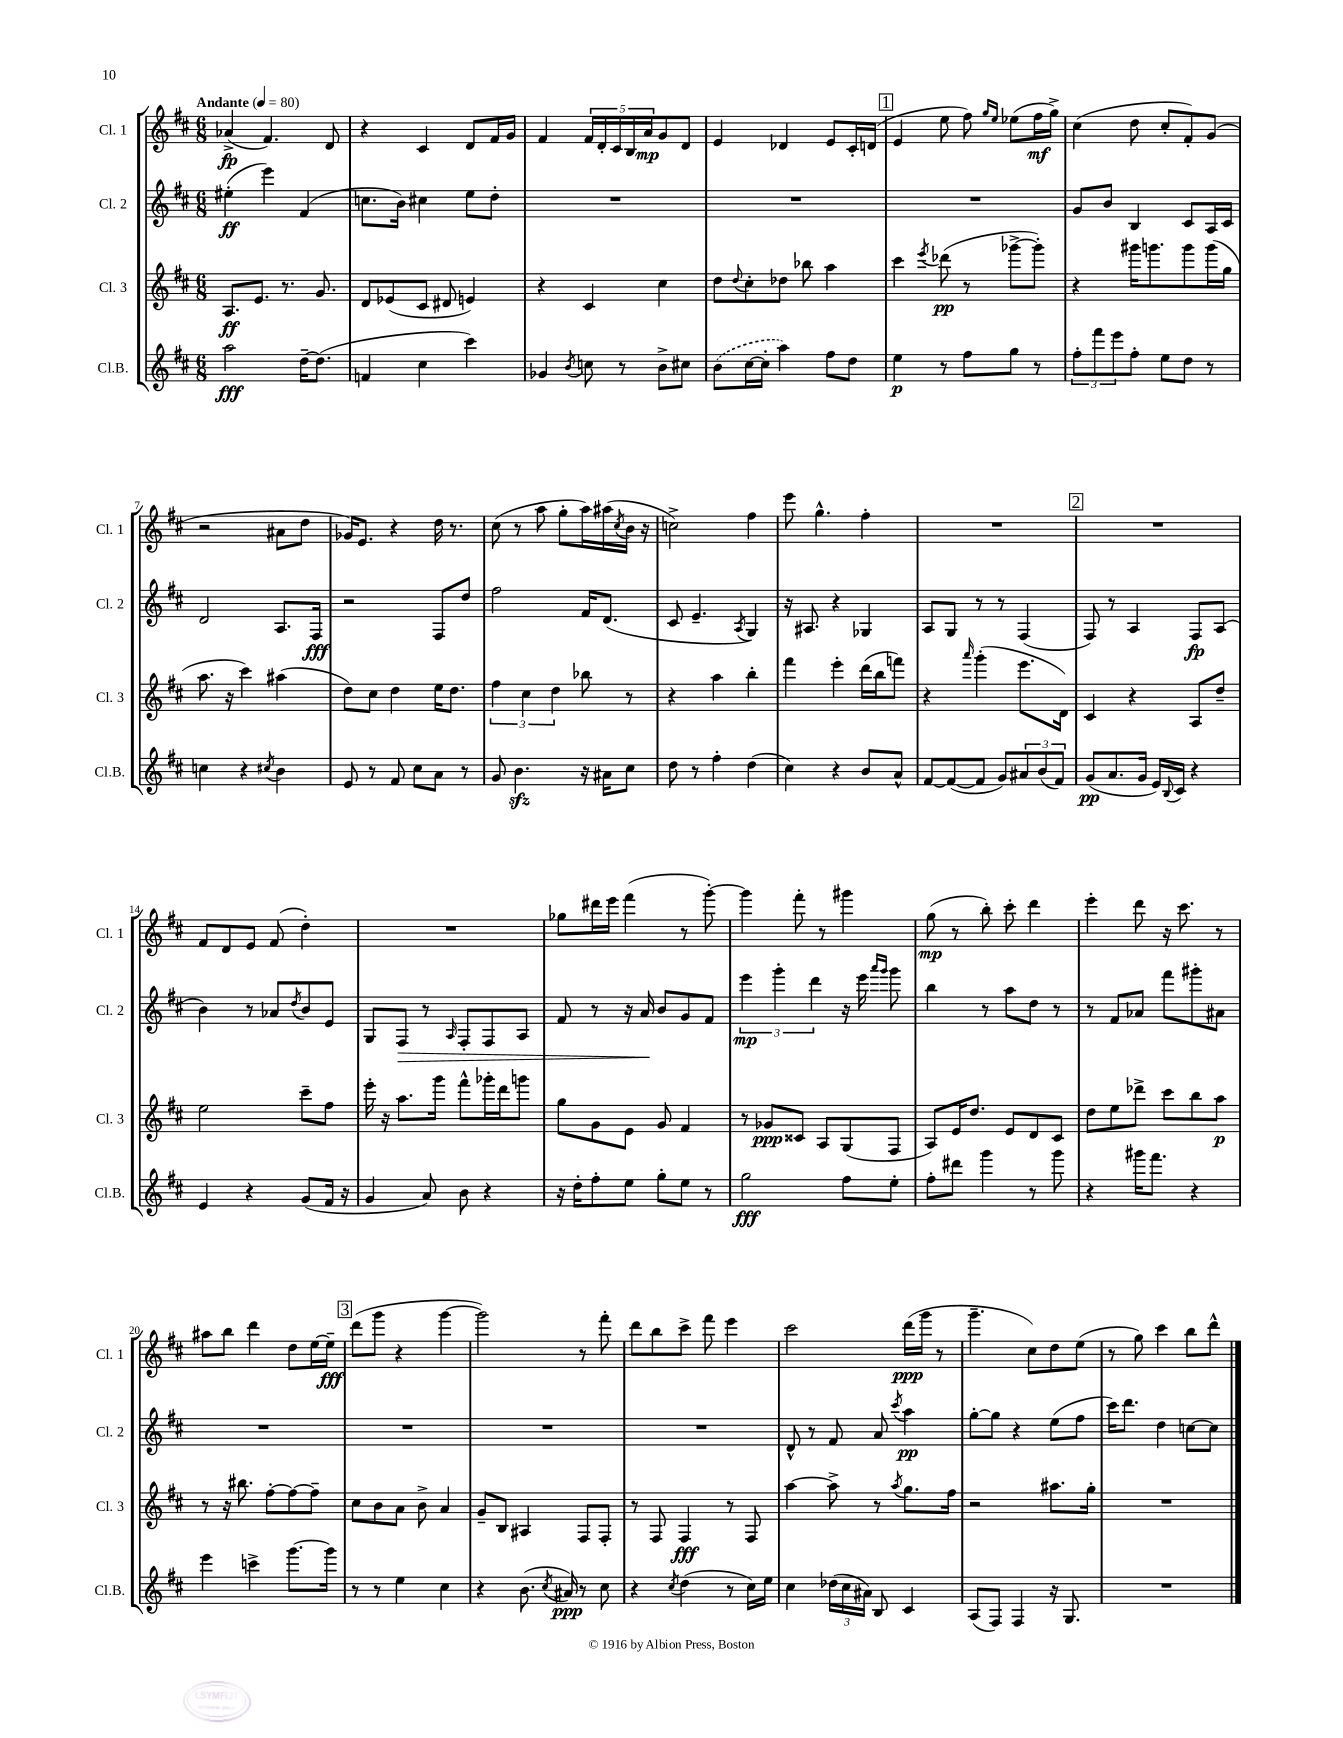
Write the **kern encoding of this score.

**kern	**kern	**kern	**kern
*staff4	*staff3	*staff2	*staff1
*clefG2	*clefG2	*clefG2	*clefG2
*k[f#c#]	*k[f#c#]	*k[f#c#]	*k[f#c#]
*M6/8	*M6/8	*M6/8	*M6/8
*MM80	*MM80	*MM80	*MM80
2aa	8.A	(4ee#'	(4a-^
.	8.e	.	.
.	.	4eee)	4.f#)
.	8.r	.	.
[16dd~	.	(4f#	.
(8.dd]	8.g	.	.
.	.	.	8d
=	=	=	=
4f	8d	8.cc	4r
.	(8e-	.	.
.	.	16b)	.
4cc#	8c#	4cc#	4c#
.	8d#	.	.
4ccc#)	4e)	8ee	8d
.	.	8dd'	16f#
.	.	.	16g
=	=	=	=
4g-	4r	2.r	4f#
8qb	.	.	.
8cc	4c#	.	20f#
.	.	.	20d'
.	.	.	20c#
8r	.	.	.
.	.	.	20B
.	.	.	20a
8b^	4cc#	.	8g
8cc#	.	.	8d
=	=	=	=
(8b	8dd	2.r	4e
.	8qqdd	.	.
[16cc#	8cc#'	.	.
16cc#']	.	.	.
4aa)	8dd-	.	4d-
.	8bb-	.	.
8ff#	4aa	.	8e
8dd	.	.	16c#'
.	.	.	(16d
=	=	=	=
4ee	4ccc#	2.r	4e
.	8qeee	.	.
8r	(8ddd-	.	8ee
8ff#	8r	.	8ff#)
.	.	.	16qqgg
.	.	.	16qqee
8gg	[8ggg-^	.	(8ee-
8r	8ggg-'])	.	16ff#
.	.	.	16gg^)
=	=	=	=
12ff#'	4r	8g	(4cc#
12fff#	.	.	.
.	.	8b	.
12eee	.	.	.
8ff#'	16ggg#	4B	8dd
.	8.ggg	.	.
8ee	.	.	8cc#'
8dd	8ggg	8c#	8f#')
8r	(16ggg	16A	(8g
.	16gg	16c#	.
=	=	=	=
4cc	8.aa	2d	2r
.	16r	.	.
4r	4ccc#)	.	.
8qcc#	.	.	.
4b	(4aa#	8.A	8a#
.	.	.	8dd
.	.	16F#	.
=	=	=	=
8e	8dd)	2r	16g-)
.	.	.	8.e
8r	8cc#	.	.
8f#	4dd	.	4r
8cc#	.	.	.
8a	16ee	8F#	16dd
.	8.dd	.	8.r
8r	.	8dd	.
=	=	=	=
8g	6ff#	2ff#	(8cc#
4.b	.	.	8r
.	6cc#	.	.
.	.	.	8aa
.	6dd	.	.
.	.	.	8gg'
16r	8bb-	16f#	16aa)
16a#	.	(8.d	(16aa#
.	.	.	8qcc#
8cc#	8r	.	16b
.	.	.	16r
=	=	=	=
8dd	4r	8c#	2cc^)
8r	.	4.e~	.
4ff#'	4aa	.	.
.	.	8qA	.
(4dd	4bb'	4G)	4ff#
=	=	=	=
4cc#)	4fff#	16r	8eee
.	.	8.A#	.
.	.	.	4.gg^^
4r	4eee'	4r	.
8b	(16ddd	4G-	4ff#'
.	16bb	.	.
8a^^	8fff)	.	.
=	=	=	=
[8f#	4r	8A	2.r
(8f#_	.	8G	.
.	16qqaaa	.	.
8f#]	(4ggg'	8r	.
8g)	.	8r	.
12a#	8.eee	(4F#	.
(12b	.	.	.
12f#)	.	.	.
.	16d)	.	.
=	=	=	=
(8g	4c#	8F#)	2.r
8.a	.	8r	.
.	4r	4A	.
16g	.	.	.
16e)	.	.	.
8qqB	.	.	.
16c#	.	.	.
4r	8A	8F#	.
.	8dd~	(8A	.
=	=	=	=
4e	2ee	4b)	8f#
.	.	.	8d
4r	.	8r	8e
.	.	8a-	(8f#
.	.	8qdd	.
(8g	8ccc#~	8b	4dd')
16f#	8ff#	8e	.
16r	.	.	.
=	=	=	=
4g	16eee'	8G	2.r
.	16r	.	.
.	8.aa	8F#	.
8a)	.	8r	.
.	16ggg	.	.
.	.	16qqA	.
8b	8fff#^^	8F#'	.
4r	16ggg-'	8F#	.
.	16ddd	.	.
.	8ggg	8A	.
=	=	=	=
16r	8gg	8f#	8gg-
16dd'	.	.	.
8ff#'	8g	8r	16ddd#
.	.	.	16eee
8ee	8e	16r	(4fff#
.	.	16a	.
8gg'	8g	8b	.
8ee	4f#	8g	8r
8r	.	8f#	[8ggg')
=	=	=	=
2gg	8r	6eee	4ggg]
.	8g-	.	.
.	.	6ggg'	.
.	8c##	.	8fff#'
.	.	6ddd	.
.	8A	.	8r
8ff#	(8G	16r	4ggg#
.	.	16eee	.
.	.	16qqaaa	.
.	.	16qqggg	.
8ee'	8F#	8ggg	.
=	=	=	=
8ff#'	8A)	4bb	(8gg
8ddd#	16e	.	8r
.	8.dd	.	.
4ggg	.	8r	8bb')
.	8e	8aa	8ccc#'
8r	8d	8dd	4ddd
8ggg	8c#	8r	.
=	=	=	=
4r	8dd	8r	4eee'
.	8ee	8f#	.
16ggg#	8ddd-^	8a-	8ddd
8.fff#	.	.	.
.	8ccc#	8fff#	16r
.	.	.	8.ccc#
4r	8bb	8ggg#'	.
.	8aa	8a#	8r
=	=	=	=
4eee	8r	2.r	8aa#
.	16r	.	8bb
.	8.bb#	.	.
4ccc^	.	.	4ddd
.	[8ff#'	.	.
[8.ggg	8ff#_	.	8dd
.	8ff#~]	.	[16ee
16ggg]	.	.	16ee~]
=	=	=	=
8r	8cc#	2.r	(8ddd
8r	8b	.	8ggg
4ee	8a	.	4r
.	8b^	.	.
4cc#	4a	.	[4ggg
=	=	=	=
4r	8g~	2.r	2ggg])
.	8B	.	.
(8.b	4A#	.	.
8qcc#	.	.	.
16a#)	.	.	.
8r	8F#	.	8r
8cc#	8F#'	.	8fff#'
=	=	=	=
4r	8r	2.r	8ddd
.	8F#	.	8bb
8qcc#	.	.	.
(4dd	4F#	.	8ccc#^
.	.	.	8fff#
8r	8r	.	4eee
16cc#)	8F#	.	.
16ee	.	.	.
=	=	=	=
4cc#	[4aa	8d^^	2ccc#
.	.	8r	.
(24dd-	8aa^]	8f#	.
24cc#	.	.	.
24a#)	.	.	.
8B	8r	8a	.
.	8qaa	8qccc#	.
4c#	8.gg	4aa	(16ddd
.	.	.	16ggg
.	.	.	8r
.	16ff#	.	.
=	=	=	=
(8A	2r	[8gg'	4.ggg~
8F#)	.	8gg]	.
4F#	.	4r	.
.	.	.	8cc#)
16r	8.aa#	(8ee	8dd
8.G	.	.	.
.	.	8ff#	(8ee
.	16gg'	.	.
=	=	=	=
2.r	2.r	16ccc#)	8r
.	.	8.ddd	.
.	.	.	8gg)
.	.	4dd	4ccc#
.	.	[8cc	8bb
.	.	8cc]	8ddd^^
==	==	==	==
*-	*-	*-	*-
